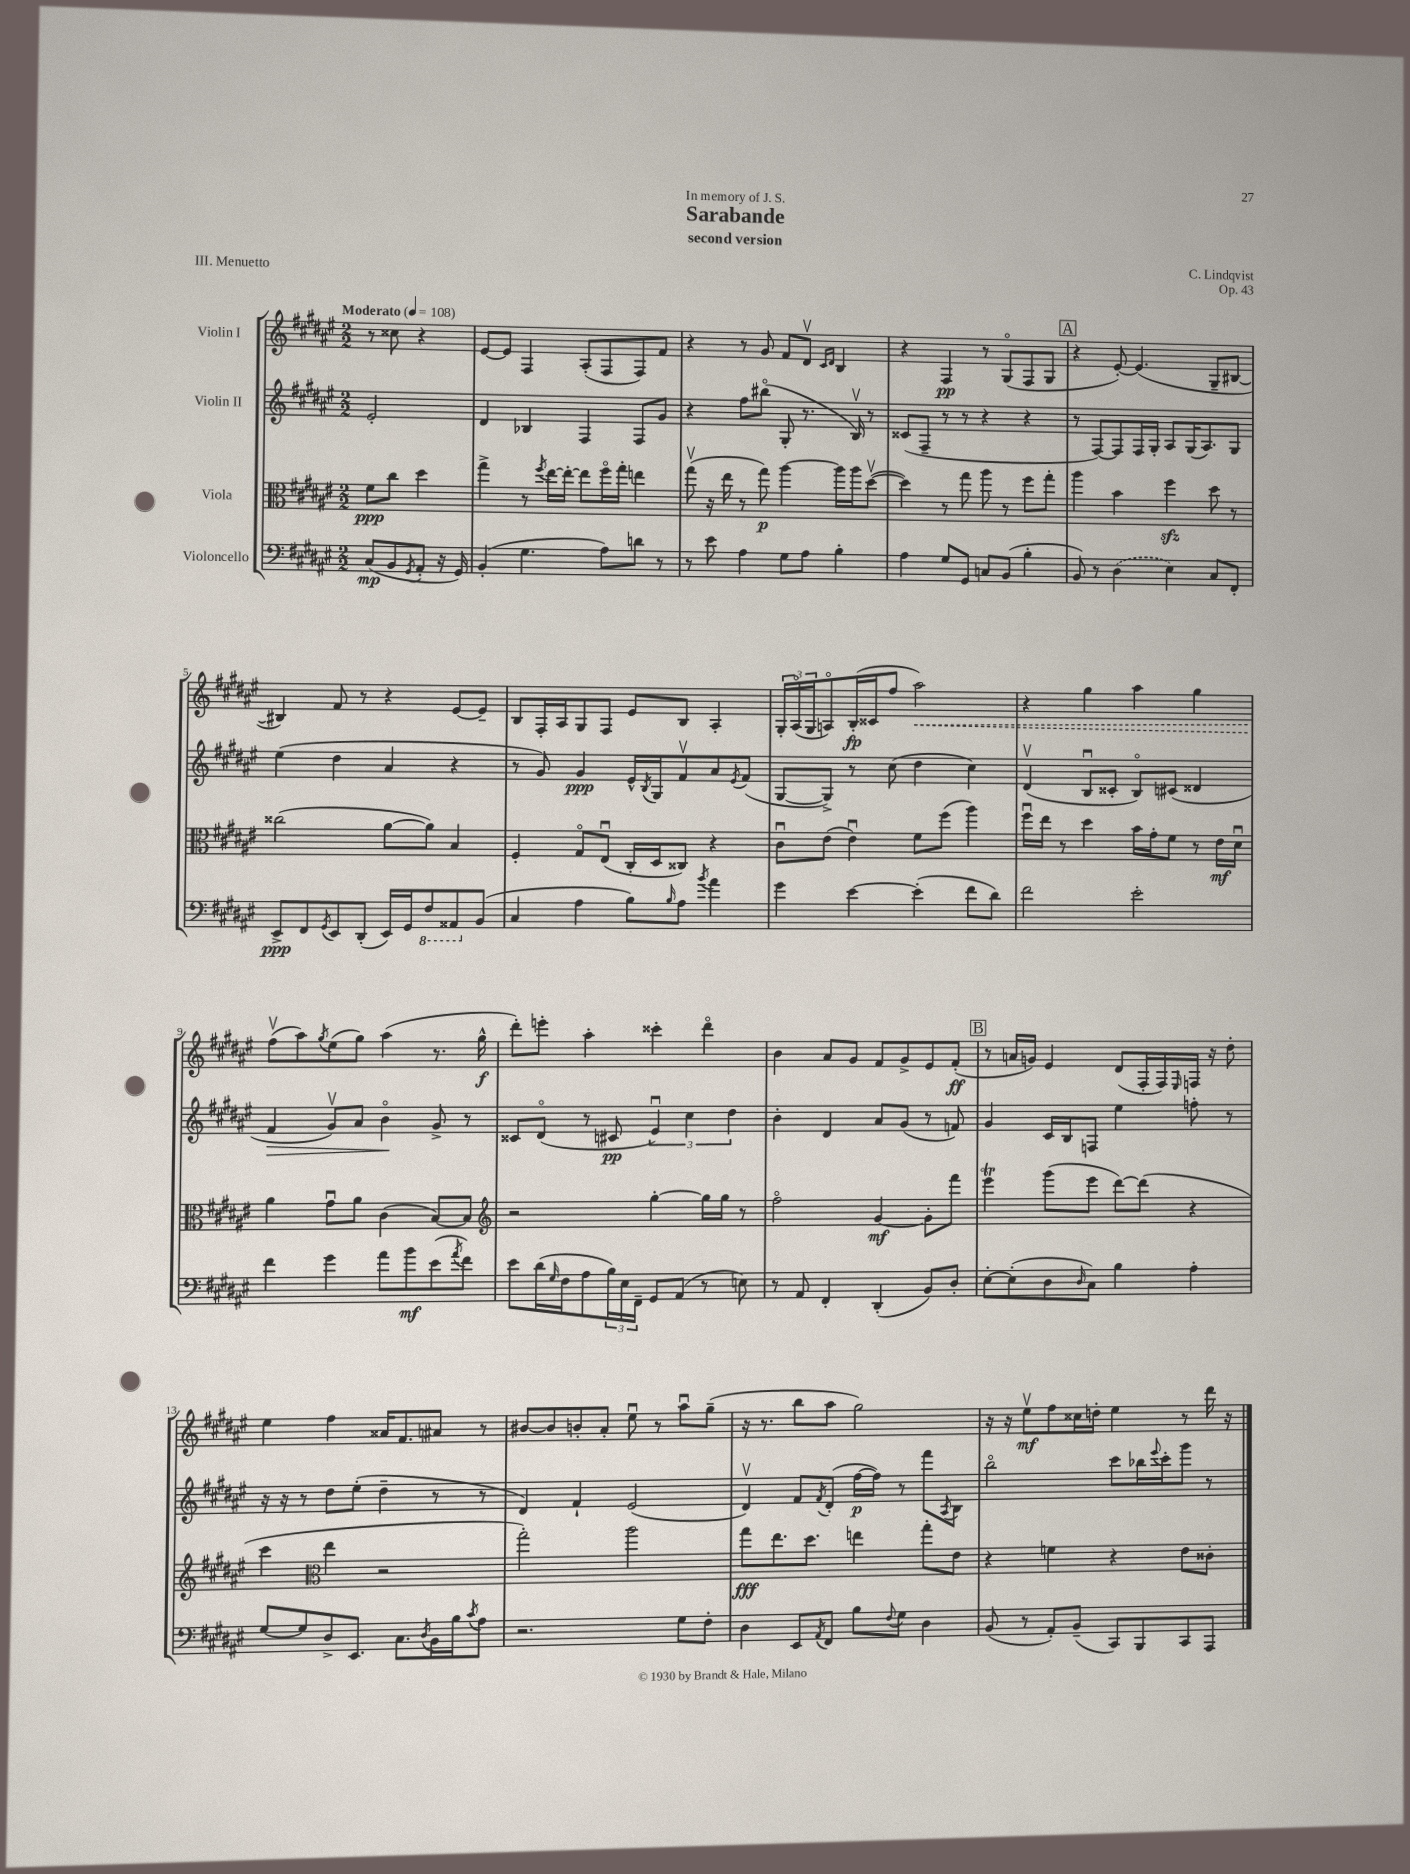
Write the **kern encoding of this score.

**kern	**kern	**kern	**kern
*staff4	*staff3	*staff2	*staff1
*clefF4	*clefC3	*clefG2	*clefG2
*k[f#c#g#d#a#e#]	*k[f#c#g#d#a#e#]	*k[f#c#g#d#a#e#]	*k[f#c#g#d#a#e#]
*M2/2	*M2/2	*M2/2	*M2/2
*MM108	*MM108	*MM108	*MM108
(8C#	8f#	2e#'	8r
8BB	8cc#	.	8cc##
8qGG#	.	.	.
8AA#'	4dd#	.	4r
16r	.	.	.
16GG#)	.	.	.
=	=	=	=
(4BB'	4gg#^	4d#	[8e#
.	.	.	8e#]
4.G#	8r	4B-	4F#
.	8qff#	.	.
.	[16ee#	.	.
.	16ee#'_	.	.
.	8ee#]	4F#	(8A#'
8A#)	16ff#o	.	8F#
.	16gg#'	.	.
8d	4ee	8F#	8F#)
8r	.	8g#	8f#
=	=	=	=
8r	(8gg#v	4r	4r
8e#	16r	.	.
.	16ee#	.	.
4A#	8r	8ff#	8r
.	8gg#)	(8bb#o	8g#
8G#	[4aa#	8G#'	8f#
8A#	.	8.r	8d#v
.	.	.	16qqc#
.	.	.	16qqd#
4B'	16aa#]	.	4B
.	16aa#	16Bv)	.
.	([8dd#v	8r	.
=	=	=	=
4A#	4dd#])	(8c##	4r
.	.	8F#~	.
8G#	8r	8r	4F#
8GG#	8gg#	8r	.
8C	8aa#	4r	8r
(8BB	8r	.	(8G#o
4B'	8ff#	4r	8F#
.	8gg#'	.	8G#
=	=	=	=
8BB)	4aa#	8r	4r
8r	.	[8F#)	.
(4D#	4b	8F#]	[8e#')
.	.	16F#	(4.e#]
.	.	16G#'	.
4E#)	4ff#	8A#	.
.	.	(16G#	.
.	.	8.A#)	.
8C#	8dd#	.	8G#~
8FF#'	8r	8G#	[8B#
=	=	=	=
8EE#^	(2cc##	(4ee#	4B#])
8FF#	.	.	.
8qGG#	.	.	.
8EE#	.	4dd#	8f#
(8DD#'	.	.	8r
16EE#)	[8a#	4a#	4r
16GG#	.	.	.
8FF#	8a#])	.	.
8AAA##	4B	4r	[8e#
(8BB	.	.	8e#~]
=	=	=	=
4C#	4F#'	8r	8B
.	.	8g#)	16F#'
.	.	.	16A#
4A#	8G#o	4g#	8G#
.	(8E#u	.	8F#
8B)	16C#'	16e#^^	8e#
.	.	8qB	.
.	16D#	16G#	.
16qqB	.	.	.
8A#	8C##)	8f#v	8B
8qb	.	.	.
4a#	4r	8a#	4A#'
.	.	8qe#	.
.	.	(8f#	.
=	=	=	=
4g#	8c#u	[8G#	24G#'
.	.	.	(24A#o
.	.	.	24G#
.	(8e#	8G#^])	8Ao)
[4e#	4e#u)	8r	(16B'
.	.	.	16c##
.	.	(8cc#	8ff#
(4e#']	8f#	4dd#	2aa#)
.	(8ff#	.	.
8f#	4aa#)	4cc#)	.
8d#)	.	.	.
=	=	=	=
2f#	16ff#u	(4d#v	4r
.	16ee#	.	.
.	8r	.	.
.	4dd#	8Bu	4gg#
.	.	8c##'	.
2e#'	16b	8Bo)	4aa#
.	16g#'	.	.
.	8f#	(8c#	.
.	8r	4d##	4gg#
.	16e#	.	.
.	16d#u	.	.
=	=	=	=
4f#	4a#	4f#	(8ff#v
.	.	.	8aa#)
.	.	.	8qgg#
4g#	8g#u	8g#v)	(8ee#
.	8a#	8a#	8gg#)
8a#	(4c#	4bo	(4aa#
8b	.	.	.
(8e#	[8B)	8g#^	8.r
8qa#	.	.	.
8f#)	8B]	8r	.
.	.	.	16gg#^^
=	=	=	=
*	*clefG2	*	*
8e#	2r	8c##	8ddd#')
(16d#	.	(8d#o	8eee'
16qqG#	.	.	.
16F#	.	.	.
8A#	.	8r	4aa#'
24B)	.	8c#	.
24E#	.	.	.
24FF#~	.	.	.
8GG#	[4gg#'	6e#u)	4ccc##'
(8AA#	.	.	.
.	.	6cc#	.
8r	16gg#]	.	4ddd#o
.	16gg#	.	.
.	.	6dd#	.
8E)	8r	.	.
=	=	=	=
8r	2ff#o	4b'	4b
8AA#	.	.	.
4FF#'	.	4d#	8a#
.	.	.	8g#
(4DD#'	[4g#	8a#	8f#
.	.	(8g#	8g#^
8BB)	8g#']	8r	8e#
8D#'	8fff#	8f)	(8f#'
=	=	=	=
[8E#'	4eee#	4g#	8r
(8E#']	.	.	16a
.	.	.	16g)
8D#	(8ggg#	16c#	4e#
.	.	16B	.
16qqD#	.	.	.
8C#)	8eee#	8F	.
4B	[8ddd#)	4ee#	(8d#
.	(8ddd#]	.	16F#'
.	.	.	16F#)
.	.	.	16qqE#
4A#'	4r	8ff'	16F
.	.	.	16r
.	.	8r	8dd#'
=	=	=	=
[8G#	4ccc#	16r	4ee#
.	.	16r	.
8G#]	.	8r	.
*	*clefC3	*	*
8D#^	4ee#	8dd#	4ff#
8.EE#	.	(8ee#'	.
.	2r	4dd#~	16a##
8.C#	.	.	8.f#
8qD#	.	.	.
16BB	.	8r	8a#
16B	.	.	.
8qc#	.	.	.
8A#	.	8r	8r
=	=	=	=
2.r	2gg#')	4d#)	[8b#
.	.	.	8b#]
.	.	4f#`	8b'
.	.	.	8a#'
.	2aa#	(2e#	8ee#u
.	.	.	8r
8G#	.	.	8aa#u
8F#'	.	.	(8gg#~
=	=	=	=
4D#	8gg#	4d#v)	16r
.	.	.	8.r
.	8.ee#	.	.
8EE#	.	8f#	8bb
.	8.dd#	.	.
8qAA#	.	8qf#	.
8FF#	.	(8d#'	8aa#
8B	4ee	[16ff#	2gg#)
.	.	16ff#])	.
8qqF#	.	.	.
8G#	.	8r	.
4D#	8gg#'	8fff#	.
.	.	8qA#	.
.	8e#	8B	.
=	=	=	=
(8BB	4r	2bbo	16r
.	.	.	16r
8r	.	.	8ee#v
8AA#')	4f	.	8ff#
(8BB~	.	.	16cc##
.	.	.	16dd'
8CC#)	4r	8ccc#	4ee#
8BBB	.	16bb-	.
.	.	8qqeee#	.
.	.	16ccc#'	.
8CC#	8e#	8ggg#	8r
8AAA#	8c##'	8r	16ddd#
.	.	.	16r
==	==	==	==
*-	*-	*-	*-
